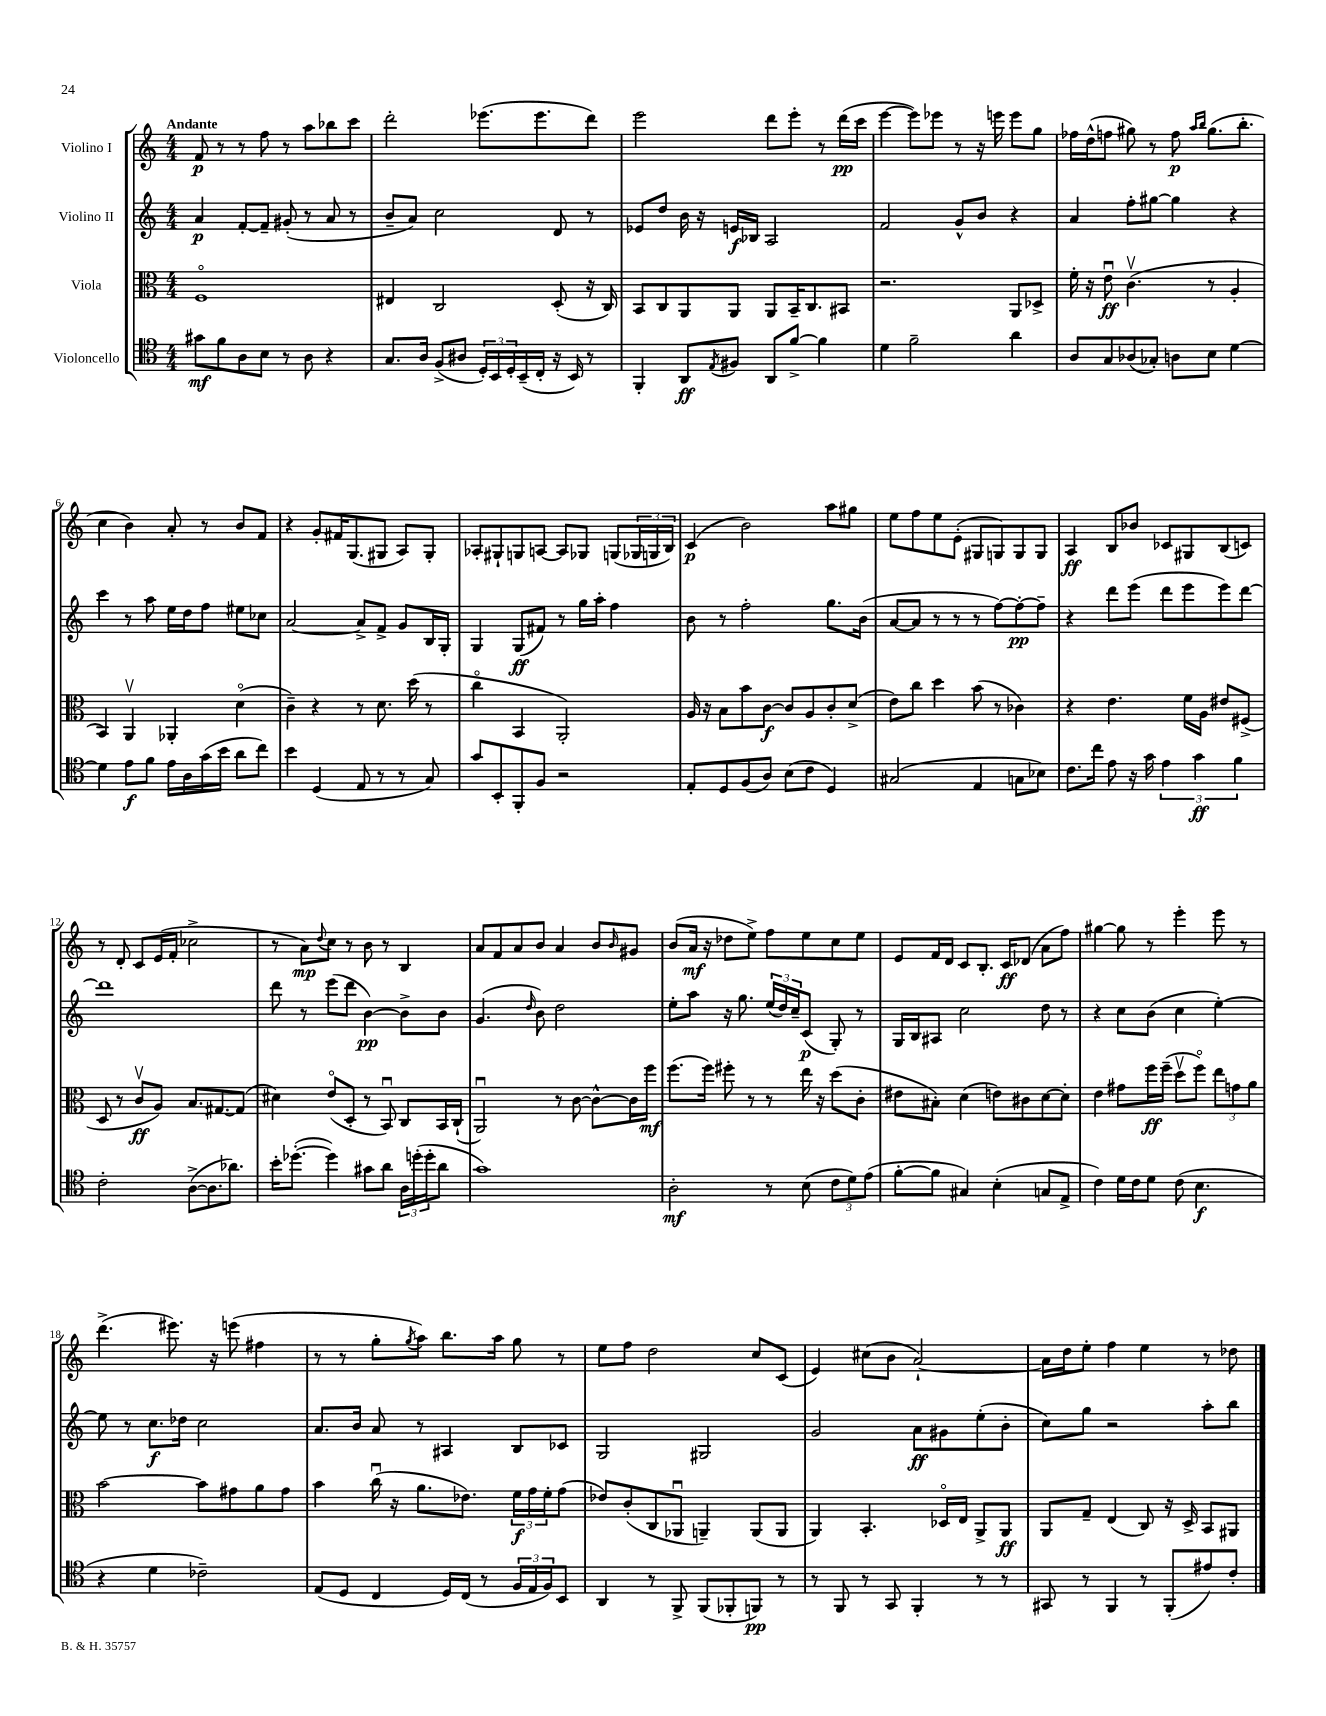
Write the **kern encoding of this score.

**kern	**kern	**kern	**kern
*staff4	*staff3	*staff2	*staff1
*clefC4	*clefC3	*clefG2	*clefG2
*k[]	*k[]	*k[]	*k[]
*M4/4	*M4/4	*M4/4	*M4/4
8g#\L	1Fo	4a/	8f/
8f\	.	.	8r
8A\	.	[8f'/L	8r
8B\J	.	8f~/]J	8ff\
8r	.	(8g#'/	8r
8A\	.	8r	8aa\L
4r	.	8a/	8bb-\
.	.	8r	8ccc\J
=	=	=	=
8.G/L	4E#/	8b~/L	2ddd'\
.	.	8a/J)	.
16A/Jk	.	.	.
(8F^/L	2C/	2cc\	.
8A#/J	.	.	.
24D'/LL)	.	.	(8.eee-\L
24BB/	.	.	.
24D'/	.	.	.
(16BB~/	.	.	.
16C'/JJ	.	.	8.eee-\
16r	(8D'/	8d/	.
16BB/)	.	.	.
8r	16r	8r	8ddd\J)
.	16C/)	.	.
=	=	=	=
4FF'/	8BB/L	8e-/L	2eee\
.	8C/	8dd/J	.
8AA/L	8AA/	16b\	.
.	.	16r	.
8qE/	.	.	.
8F#/J	8AA/J	16e/LL	.
.	.	16B-/JJ	.
8AA/L	8AA/L	2A/	8ddd\L
[8f^/J	16BB~/K	.	8eee'\J
.	8.C/	.	.
4f\]	.	.	8r
.	8BB#/J	.	(16ddd\LL
.	.	.	16ccc\JJ
=	=	=	=
4d\	2.r	2f/	[4eee\
2f~\	.	.	8eee\]L)
.	.	.	8eee-\J
.	.	8g^^/L	8r
.	.	8b/J	16r
.	.	.	16eee\
4a\	8AA/L	4r	8eee\L
.	8D-^/J	.	8gg\J
=	=	=	=
8A/L	16f'\	4a/	16ff-\LL
.	16r	.	(16dd^^\J
8G/	8eu\	.	8ff\J
(8A-/	(4.cv\	8ff'\L	8gg#\)
8G-'/J)	.	[8gg#\J	8r
8A\L	.	4gg#\]	8ff\
.	.	.	16qqaa/LL
.	.	.	16qqbb/JJ
8B\J	8r	.	(8.gg#\L
[4d\	4A'/	4r	.
.	.	.	8.bb'\J
=	=	=	=
4d\]	4BB/)	4ccc\	4cc\
8e\L	4AAv/	8r	4b\)
8f\J	.	8aa\	.
16e\LL	4AA-'/	16ee\LL	8a'/
16A\	.	16dd\J	.
(16g\	.	8ff\J	8r
16b\JJ	.	.	.
8a\L	(4do\	8ee#\L	8b/L
8cc\J)	.	8cc-\J	8f/J
=	=	=	=
4b\	4c~\)	[2a/	4r
(4D/	4r	.	8g'/L
.	.	.	16f#/K
.	.	.	(8.G/
8E/	8r	8a^/]L	.
8r	8.d\	8f^/J	8G#/J
8r	.	8g/L	8A/L)
.	(16dd\	.	.
8G/)	8r	16B/L	8G#'/J
.	.	16G'/JJ	.
=	=	=	=
8g/L	4cco\	4G/	8A-'/L
8BB'/	.	.	8G#`/
8FF'/	4BB/	(8G/L	8G/
8F/J	.	8f#/J)	[8A/J
2r	2AA'/)	8r	8A/]L
.	.	16gg\LL	8G-/J
.	.	16aa'\JJ	.
.	.	4ff\	(8G/L
.	.	.	24G-/L
.	.	.	24G/
.	.	.	24B/JJ)
=	=	=	=
8E'/L	16A/	8b\	(4c/
.	16r	.	.
8D/	8B\L	8r	.
(8F/	8b\	2ff'\	2b\)
8A/J)	[8c\J	.	.
(8B\L	8c/]L	.	.
8c\J	8A/	.	.
4D/)	8c'/	8.gg\L	8aa\L
.	(8d^/J	.	8gg#\J
.	.	(16b\Jk	.
=	=	=	=
(2G#/	8e\L)	[8a/L	8ee\L
.	8cc\J	8a/]J	8ff\
.	4dd\	8r	8ee\
.	.	8r	(8e'\J
4E/	(8b\	8r	8G#/L
.	8r	[8ff\L)	8G/)
8G\L	4c-\)	8ff'\_	8G/
8B-\J)	.	8ff~\]J	8G/J
=	=	=	=
8.c\L	4r	4r	4A/
16cc\Jk	.	.	.
8e\	4.e\	8ddd\L	8B/L
16r	.	(8eee\J	8b-/J
16g\	.	.	.
6e\	.	8ddd\L	8c-/L
.	16f\LL	8eee\	8G#/
6g\	.	.	.
.	16A\JJ	.	.
.	8e#/L	8eee\)	(8B/
6f\	.	.	.
.	(8F#^/J	[8ddd\J	8c/J)
=	=	=	=
2c'\	8D/	1ddd]	8r
.	8r	.	8d'/
.	8cv/L	.	8c/L
.	8A/J)	.	(16e/L
.	.	.	16f'/JJ
([8A^\L	8.B/L	.	2cc-^\
8.A\]	.	.	.
.	[8.G#/	.	.
8.a-\J)	.	.	.
.	(8G#/]J	.	.
=	=	=	=
16b'\LK	4d#\)	8ddd\	8r
([8.dd-'\J	.	.	.
.	.	8r	8a\L)
.	.	.	8qqdd/
4dd-\])	(8eo/L	(8eee\L	8cc\J
.	8D'/J	8ddd\J	8r
8g#\L	8r	[4b\)	8b\
8a\J	8BBu/)	.	8r
24A\LL	8C/L	8b^\]L	4B/
(24dd'\	.	.	.
24dd'\J	.	.	.
8a\J	16BB/L	8b\J	.
.	(16C`/JJ	.	.
=	=	=	=
1g)	2AAu/)	(4.g/	8a/L
.	.	.	8f/
.	.	.	8a/
.	.	16qqdd/	.
.	.	8b\)	8b/J
.	8r	2dd\	4a/
.	[8c\	.	.
.	8c^^\_L	.	8b/L
.	.	.	16qqb/
.	16c\]L	.	8g#/J
.	16ff\JJ	.	.
=	=	=	=
2A'\	(8.ff\L	8ee'\L	(8b/L
.	.	8aa\J	16a/Jk
.	16ff\Jk)	.	16r
.	8ff#'\	16r	8dd-\L
.	.	8.gg\	.
.	8r	.	8ee^\J)
8r	8r	(24ee/LL	8ff\L
.	.	24dd/)	.
.	.	24cc~/J	.
(8B\	16ee\	(8c/J	8ee\
.	16r	.	.
12c\L	(8dd\L	8G'/)	8cc\
12d\)	.	.	.
.	8c'\J	8r	8ee\J
(12e\J	.	.	.
=	=	=	=
[8f'\L	8e#\L	16G/LL	8e/L
.	.	16B/J	.
8f\]J	8B#'\J)	8A#/J	16f/L
.	.	.	16d/JJ
4G#/)	(4d\	2cc\	8c/L
.	.	.	8.B'/J
(4B'\	8e\L)	.	.
.	.	.	16c/LK
.	8c#\	.	(8d-/J
8G/L	[8d\	8dd\	8a\L
8E^/J	8d'\]J	8r	8ff\J)
=	=	=	=
4c\)	4e\	4r	[4gg#\
16d\LL	8g#\L	8cc\L	8gg#\]
16c\J	.	.	.
8d\J	16ff\L	(8b\J	8r
.	(16ff~\JJ	.	.
(8c\	8ddv\L	4cc\	4eee'\
4.B\	8ffo\J)	.	.
.	12ee\L	[4ee'\)	8eee\
.	12g\	.	.
.	.	.	8r
.	12a\J	.	.
=	=	=	=
4r	[2b\	8ee\]	(4.ddd^\
.	.	8r	.
4d\	.	8.cc\L	.
.	.	.	8.eee#\)
.	.	16dd-\Jk	.
2c-~\)	8b\]L	2cc\	.
.	.	.	16r
.	8g#\	.	(8eee\
.	8a\	.	4ff#\
.	8g#\J	.	.
=	=	=	=
(8E/L	4b\	8.a/L	8r
8D/J	.	.	8r
.	.	16b/Jk	.
4C/	(16ccu\	8a/	8gg'\L
.	16r	.	.
.	.	.	8qgg/
.	8.a\L	8r	8aa\J)
16D/LL)	.	4A#/	8.bb\L
(16C/JJ	8.e-\J)	.	.
8r	.	.	.
.	.	.	16aa\Jk
24F/LL	24f\LL	8B/L	8gg\
24E/	24g\	.	.
24F/J)	24f'\J	.	.
8BB/J	(8g\J	8c-/J	8r
=	=	=	=
4AA/	8e-/L)	2G/	8ee\L
.	(8c'/	.	8ff\J
8r	8C/	.	2dd\
8FF^/	8AA-u/J	.	.
(8FF/L	4AA~/)	2G#/	.
8FF-'/	.	.	.
8FF/J)	(8AA/L	.	8cc/L
8r	8AA/J	.	(8c/J
=	=	=	=
8r	4AA/)	2g/	4e/)
8FF/	.	.	.
8r	4.BB'/	.	(8cc#\L
8GG/	.	.	8b\J
4FF'/	.	8a\L	[2a`/)
.	16D-o/LL	8g#\	.
.	16E/JJ	.	.
8r	8AA^/L	(8ee'\	.
8r	8AA/J	8b'\J	.
=	=	=	=
8GG#/	8AA/L	8cc\L)	16a\]LL
.	.	.	16dd\J
8r	8G~/J	8gg\J	8ee'\J
4FF/	(4E/	2r	4ff\
8r	8C/)	.	4ee\
(8FF'/L	16r	.	.
.	16D^/	.	.
8e#/)	8BB/L	8aa'\L	8r
8c'/J	8AA#/J	8bb\J	8dd-\
==	==	==	==
*-	*-	*-	*-
